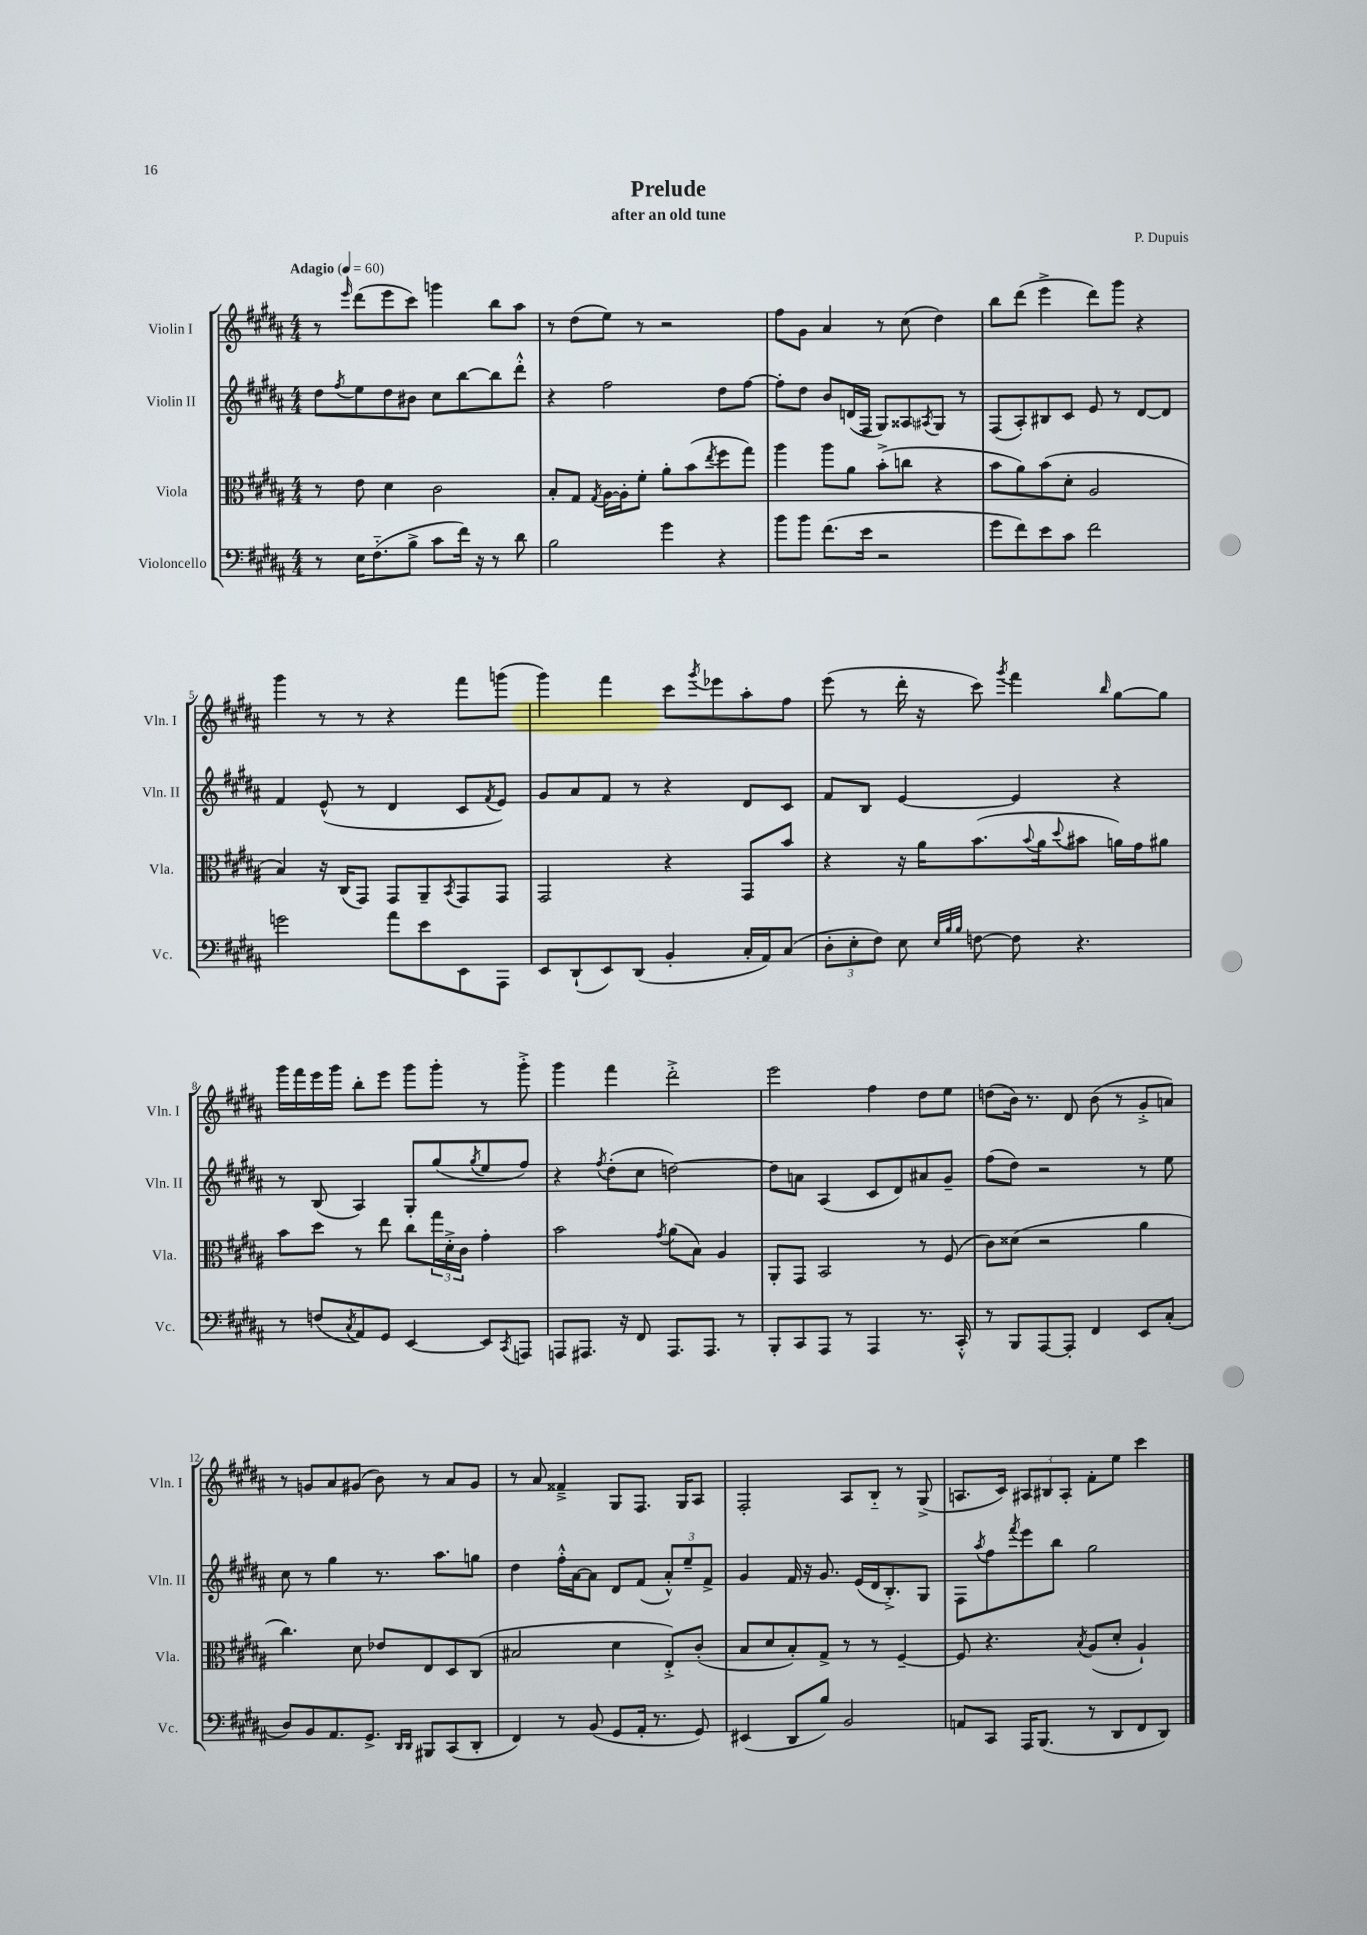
\header { title = "Prelude" composer = "P. Dupuis" subtitle = "after an old tune" }
<<
\new StaffGroup <<
\new Staff = "s0" \with { instrumentName = "Violin I" shortInstrumentName = "Vln. I" } {
    \clef treble \key b \major \numericTimeSignature \time 4/4 \tempo "Adagio" 4 = 60
    r8 \grace { e'''16 } dis'''8( e'''8 cis'''8) g'''4 b''8 ais''8 |
    r8 dis''8( e''8) r8 r2 |
    fis''8 gis'8 ais'4 r8 cis''8( dis''4) |
    b''8 dis'''8( e'''4-> dis'''8) gis'''8 r4 |
    gis'''4 r8 r8 r4 fis'''8 g'''8( |
    gis'''4) fis'''4 cis'''8 \acciaccatura { gis'''8 } ees'''8 ais''8-. fis''8 |
    e'''8( r8 dis'''16-. r16 cis'''8) \acciaccatura { gis'''8 } fis'''4 \grace { b''16 } gis''8~ gis''8 |
    gis'''16 fis'''16 e'''16 gis'''16 b''8-. e'''8 gis'''8 gis'''8-. r8 gis'''8-.-> |
    gis'''4 fis'''4 dis'''2-.-> |
    e'''2 fis''4 dis''8 e''8 |
    d''8( b'16) r8. dis'8 b'8( r8 gis'8-.-> a'8) |
    r8 g'8 ais'8 gis'8( b'8) r8 ais'8 gis'8 |
    r8 ais'8 fisis'4---> gis8 fis8. gis16 ais8 |
    fis2-. ais8 b8-_ r8 gis8->( |
    a8. cis'16) \tuplet 3/2 { ais8 bis8 ais8-. } fis'8-. e''8 cis'''4 \bar "|." |
}
\new Staff = "s1" \with { instrumentName = "Violin II" shortInstrumentName = "Vln. II" } {
    \clef treble \key b \major \numericTimeSignature \time 4/4
    dis''8 \acciaccatura { fis''8 } e''8 dis''8 bis'8 cis''8 b''8~ b''8 dis'''8-.-^ |
    r4 fis''2 dis''8 fis''8~ |
    fis''8-. dis''8 b'8 d'16( fis16 gis8) aisis8 \acciaccatura { ais8 } gis8 r8 |
    fis8( ais8-.) bis8 cis'8 e'8 r8 dis'8~ dis'8 |
    fis'4 e'8-^( r8 dis'4 cis'8 \acciaccatura { fis'8 } e'8) |
    gis'8 ais'8 fis'8 r8 r4 dis'8 cis'8 |
    fis'8 b8 e'4~ e'4 r4 |
    r8 b8( ais4) gis8-. gis''8( \acciaccatura { gis''8 } e''8 fis''8) |
    r4 \acciaccatura { fis''8 } dis''8-.( cis''8 d''2~) |
    d''8 a'8 ais4( cis'8 dis'8) ais'8 gis'8-- |
    fis''8( dis''8) r2 r8 e''8 |
    cis''8 r8 gis''4 r8. ais''8. g''8 |
    dis''4 fis''16-.-^ ais'16~ ais'8 dis'8 fis'8( \tuplet 3/2 { ais'8-.-^) e''8-- fis'8-> } |
    gis'4 fis'16 r16 gis'8. e'16( dis'16 b8.-.->) gis8 |
    fis8 \acciaccatura { ais''8 } fis''8 \acciaccatura { fis'''8 } e'''8 b''8 gis''2 \bar "|." |
}
\new Staff = "s2" \with { instrumentName = "Viola" shortInstrumentName = "Vla." } {
    \clef alto \key b \major \numericTimeSignature \time 4/4
    r8 e'8 dis'4 cis'2 |
    b8-. gis8 \acciaccatura { gis8 } ais16~ ais16-. fis'8-. ais'8-. b'8( \acciaccatura { e''8 } fis''8 gis''8) |
    ais''4 ais''8 ais'8 b'8-.->( c''8 r4 |
    b'8 ais'8) b'8( dis'8-. ais2 |
    b4) r16 cis16( gis,8) gis,8 ais,8-- \acciaccatura { b,8 } gis,8 gis,8 |
    gis,2 r4 gis,8 b'8 |
    r4 r16 ais'16 b'8.( \appoggiatura { b'8 } ais'16 \appoggiatura { dis''8 } bis'8 a'16) gis'16 ais'8 |
    b'8 dis''8 r8 e''8 cis''8 \tuplet 3/2 { gis''16 dis'16-.-> cis'16 } gis'4-. |
    b'2 \acciaccatura { gis'8 } ais'8( b8) ais4 |
    ais,8-. gis,8 b,2 r8 fis8( |
    cis'8) disis'8( r2 ais'4 |
    cis''4.) dis'8 ees'8 e8 dis8 cis8( |
    bis2 dis'4 e8-.->) cis'8-.( |
    b8 dis'8 b8-.) gis8-> r8 r8 fis4~-- |
    fis8 r4. \acciaccatura { b8 } ais8( dis'8-. ais4-!) \bar "|." |
}
\new Staff = "s3" \with { instrumentName = "Violoncello" shortInstrumentName = "Vc." } {
    \clef bass \key b \major \numericTimeSignature \time 4/4
    r8 e16 fis8.-_( b8-> cis'8 fis'16) r16 r8 dis'8 |
    b2 gis'4 r4 |
    b'8 b'8 fis'8.( e'16 r2 |
    gis'8 fis'8) e'8 cis'8 fis'2 |
    g'2 ais'8 e'8 e,8 ais,,8 |
    e,8 dis,8-!( e,8) dis,8( b,4-. cis16-. ais,16) cis8( |
    \tuplet 3/2 { dis8-. e8-. fis8) } e8 \grace { e32 b32 b32 } f8~ f8 r4. |
    r8 f8( \acciaccatura { cis8 } ais,8) gis,8 e,4~ e,8 \acciaccatura { cis,8 } a,,8 |
    a,,8 ais,,8. r16 fis,8 ais,,8. ais,,8. r8 |
    b,,8-. cis,8 ais,,8 r8 ais,,4 r8. cis,16-.-^ |
    r8 b,,8 ais,,8~ ais,,8-. fis,4 e,8 cis8-.( |
    dis8) b,8 ais,8. gis,8.-> \grace { dis,16 dis,16 } bis,,8 cis,8( dis,8-. |
    fis,4) r8 b,8( gis,8 ais,16-. r8. gis,8) |
    eis,4( dis,8 b8) b,2 |
    a,8 cis,8 ais,,16 b,,8.( r8 dis,8 fis,8 dis,8) \bar "|." |
}
>>
>>
